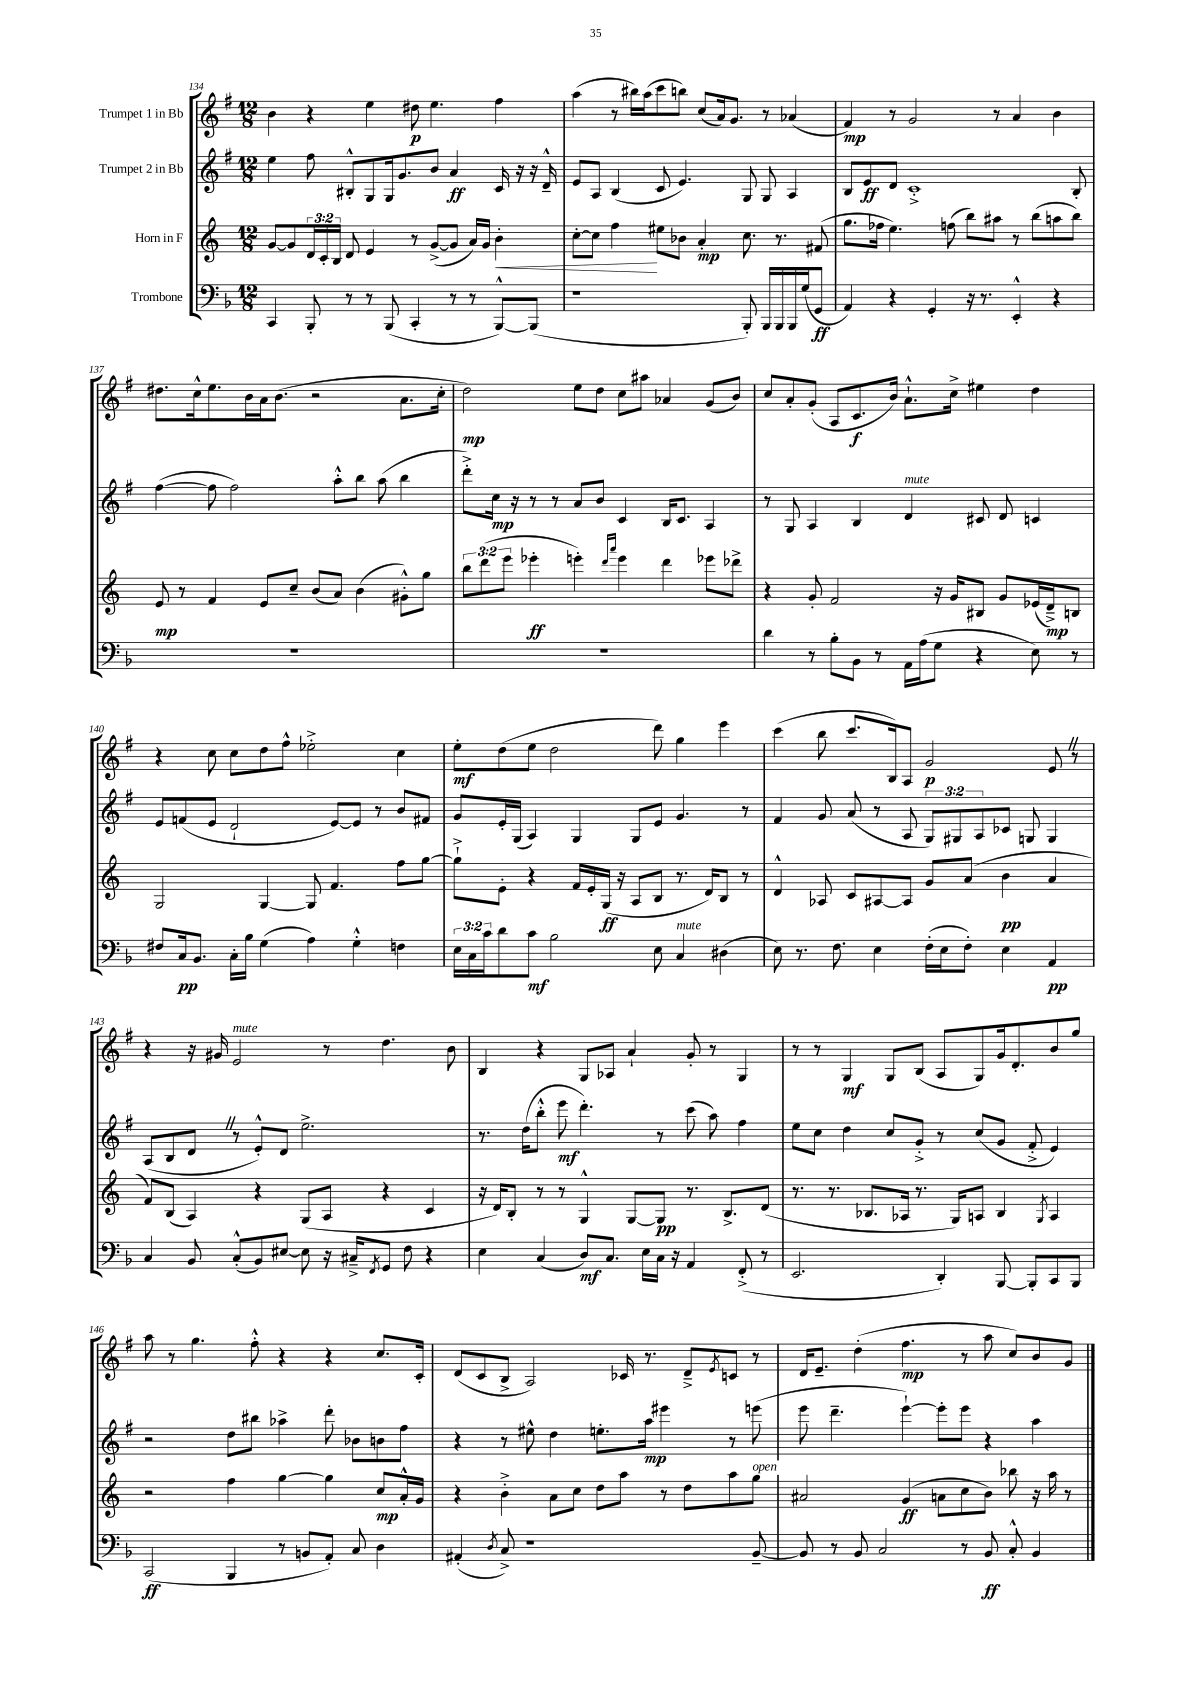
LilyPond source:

<<
\new StaffGroup <<
\new Staff = "s0" \with { instrumentName = "Trumpet 1 in Bb" } {
    \clef treble \key g \major \numericTimeSignature \time 12/8
    b'4 r4 e''4 dis''8\p e''4. fis''4 |
    a''4( r8 bis''16) a''16( c'''8 b''8) c''8( a'16) g'8. r8 aes'4( |
    fis'4\mp) r8 g'2 r8 a'4 b'4 |
    dis''8. c''16-^ e''8. b'16 a'16 b'8.( r2 a'8. c''16-. |
    d''2\mp) e''8 d''8 c''8 ais''8 aes'4 g'8( b'8) |
    c''8 a'8-. g'8-.( a8 c'8.\f b'16) a'8.-!-^ c''16-> eis''4 d''4 |
    r4 c''8 c''8 d''8 fis''8-^ ees''2-.-> c''4 |
    e''8-.\mf d''8( e''8 d''2 d'''8) g''4 e'''4 |
    c'''4( b''8 c'''8. b16) a8 g'2\p e'8 \once \override BreathingSign.text = \markup { \musicglyph "scripts.caesura.straight" } \breathe r8 |
    r4 r16 gis'16 e'2^\markup { \italic "mute" } r8 d''4. b'8 |
    b4 r4 g8 aes8 a'4-! g'8-. r8 g4 |
    r8 r8 g4\mf g8 b8( a8 g8) g'16 d'8.-. b'8 g''8 |
    a''8 r8 g''4. fis''8-.-^ r4 r4 c''8. c'16-. |
    d'8( c'8 b8-> a2) ces'16 r8. d'8---> \acciaccatura { e'8 } c'8 r8 |
    d'16 e'8.-- d''4-.( fis''4.\mp r8 a''8 c''8) b'8 g'8 \bar "|." |
}
\new Staff = "s1" \with { instrumentName = "Trumpet 2 in Bb" } {
    \clef treble \key g \major \numericTimeSignature \time 12/8 \override Staff.TupletNumber.text = #tuplet-number::calc-fraction-text
    e''4 fis''8 bis8-.-^ g8 g16 g'8. b'8 a'4\ff c'16 r16 r16 d'16---^ |
    e'8 a8 b4( c'8 e'4.) g8 g8 a4 |
    b8 e'8\ff d'8 c'1-.-> b8-. |
    fis''4~( fis''8 fis''2) a''8-.-^ b''8 a''8( b''4 |
    d'''8-.->) c''16\mp r16 r8 r8 a'8 b'8 c'4 b16 c'8. a4 |
    r8 g8 a4 b4 d'4^\markup { \italic "mute" } cis'8 d'8 c'4 |
    e'8 f'8( e'8 d'2-! e'8~) e'8 r8 b'8 fis'8 |
    g'8 e'16-. g16( a4) g4 g8 e'8 g'4. r8 |
    fis'4 g'8 a'8( r8 a8 \tuplet 3/2 { g8) gis8 a8 } ces'8 g8 g4 |
    a8( b8 d'8 \once \override BreathingSign.text = \markup { \musicglyph "scripts.caesura.straight" } \breathe r8 e'8-.-^) d'8 e''2.-> |
    r8. d''16( b''8-.-^ e'''8\mf d'''4.-.) r8 c'''8( a''8) fis''4 |
    e''8 c''8 d''4 c''8 g'8-.-> r8 c''8( g'8 fis'8-.-> e'4) |
    r2 d''8 bis''8 aes''4-> d'''8-. bes'8 b'8 fis''8 |
    r4 r8 eis''8-^ d''4 e''8.-. a''16\mp eis'''4 r8 e'''8( |
    e'''8 d'''4.-- e'''4~-!) e'''8-. e'''8 r4 a''4 \bar "|." |
}
\new Staff = "s2" \with { instrumentName = "Horn in F" } {
    \clef treble \key c \major \numericTimeSignature \time 12/8 \override Staff.TupletNumber.text = #tuplet-number::calc-fraction-text
    g'8~ g'8 \tuplet 3/2 { d'16 c'16-. b16 } d'8 e'4 r8 g'8~->( g'8 a'16) g'16 b'4-.\< |
    c''8~-. c''8 f''4\! eis''8 bes'8 a'4-.\mp c''8. r8. fis'8( |
    g''8. fes''16 e''4.) f''8( b''8) ais''8 r8 b''8( a''8 b''8) |
    e'8\mp r8 f'4 e'8 c''8-- b'8( a'8) b'4( gis'8-.-^) g''8 |
    \tuplet 3/2 { b''8 d'''8( e'''8 } ees'''4-.\ff e'''4-.) \grace { d'''16 a'''16 } e'''4 d'''4 ees'''8 des'''8-> |
    r4 g'8-. f'2 r16 g'16 bis8 g'8 ees'16( d'16--->\mp) b8 |
    g2 g4~ g8 f'4. f''8 g''8~ |
    g''8-!-> e'8-. r4 f'16 e'16-. g16\ff( r16 a8 b8 r8. d'16) b8 r8 |
    d'4-^ aes8 c'8 ais8~ ais8 g'8 a'8( b'4\pp a'4 |
    f'8) b8( a4) r4 g8( a8 r4 c'4 |
    r16 d'16) b8-. r8 r8 g4-^ g8~ g8\pp r8. b8.-> d'8( |
    r8. r8. bes8. aes16 r8. g16) a8 bes4 \acciaccatura { g8 } a4 |
    r2 f''4 g''4~ g''4 c''8\mp a'16-.-^ g'16 |
    r4 b'4-.-> a'8 c''8 d''8 a''8 r8 d''8 a''8 g''8^\markup { \italic "open" } |
    ais'2 g'4\ff( a'8 c''8 b'8) bes''8 r16 a''16 r8 \bar "|." |
}
\new Staff = "s3" \with { instrumentName = "Trombone" } {
    \clef bass \key f \major \numericTimeSignature \time 12/8 \override Staff.TupletNumber.text = #tuplet-number::calc-fraction-text
    c,4 bes,,8-. r8 r8 bes,,8( c,4-. r8 r8 bes,,8~-^) bes,,8( |
    r1 bes,,8-.) bes,,16 bes,,16 bes,,16 g16( g,8\ff |
    a,4) r4 g,4-. r16 r8. e,4-.-^ r4 |
    R1. |
    R1. |
    d'4 r8 bes8-. bes,8 r8 a,16 a16( g8 r4 e8) r8 |
    fis8 c16\pp bes,8. c16-. bes16 g4( a4) g4-.-^ f4 |
    \tuplet 3/2 { e16 c16 c'16 } d'8 c'8\mf bes2 e8 c4^\markup { \italic "mute" } dis4( |
    e8) r8. f8. e4 f16-.( e16 f8-.) e4 a,4\pp |
    c4 bes,8 c8-.-^( bes,8) eis8~ eis8 r16 cis16---> \acciaccatura { f,8 } g,8 f8 r4 |
    e4 c4( d8\mf) c8. e16 c16 r16 a,4 f,8-.->( r8 |
    e,2. d,4-.) bes,,8~ bes,,8-. c,8 bes,,8 |
    c,2\ff( bes,,4 r8 b,8 a,8-.) c8 d4 |
    ais,4-.( \acciaccatura { d8 } c8->) r1 bes,8~-- |
    bes,8 r8 bes,8 c2 r8 bes,8\ff c8-.-^ bes,4 \bar "|." |
}
>>
>>
\layout { \context { \Score currentBarNumber = #134 } }
